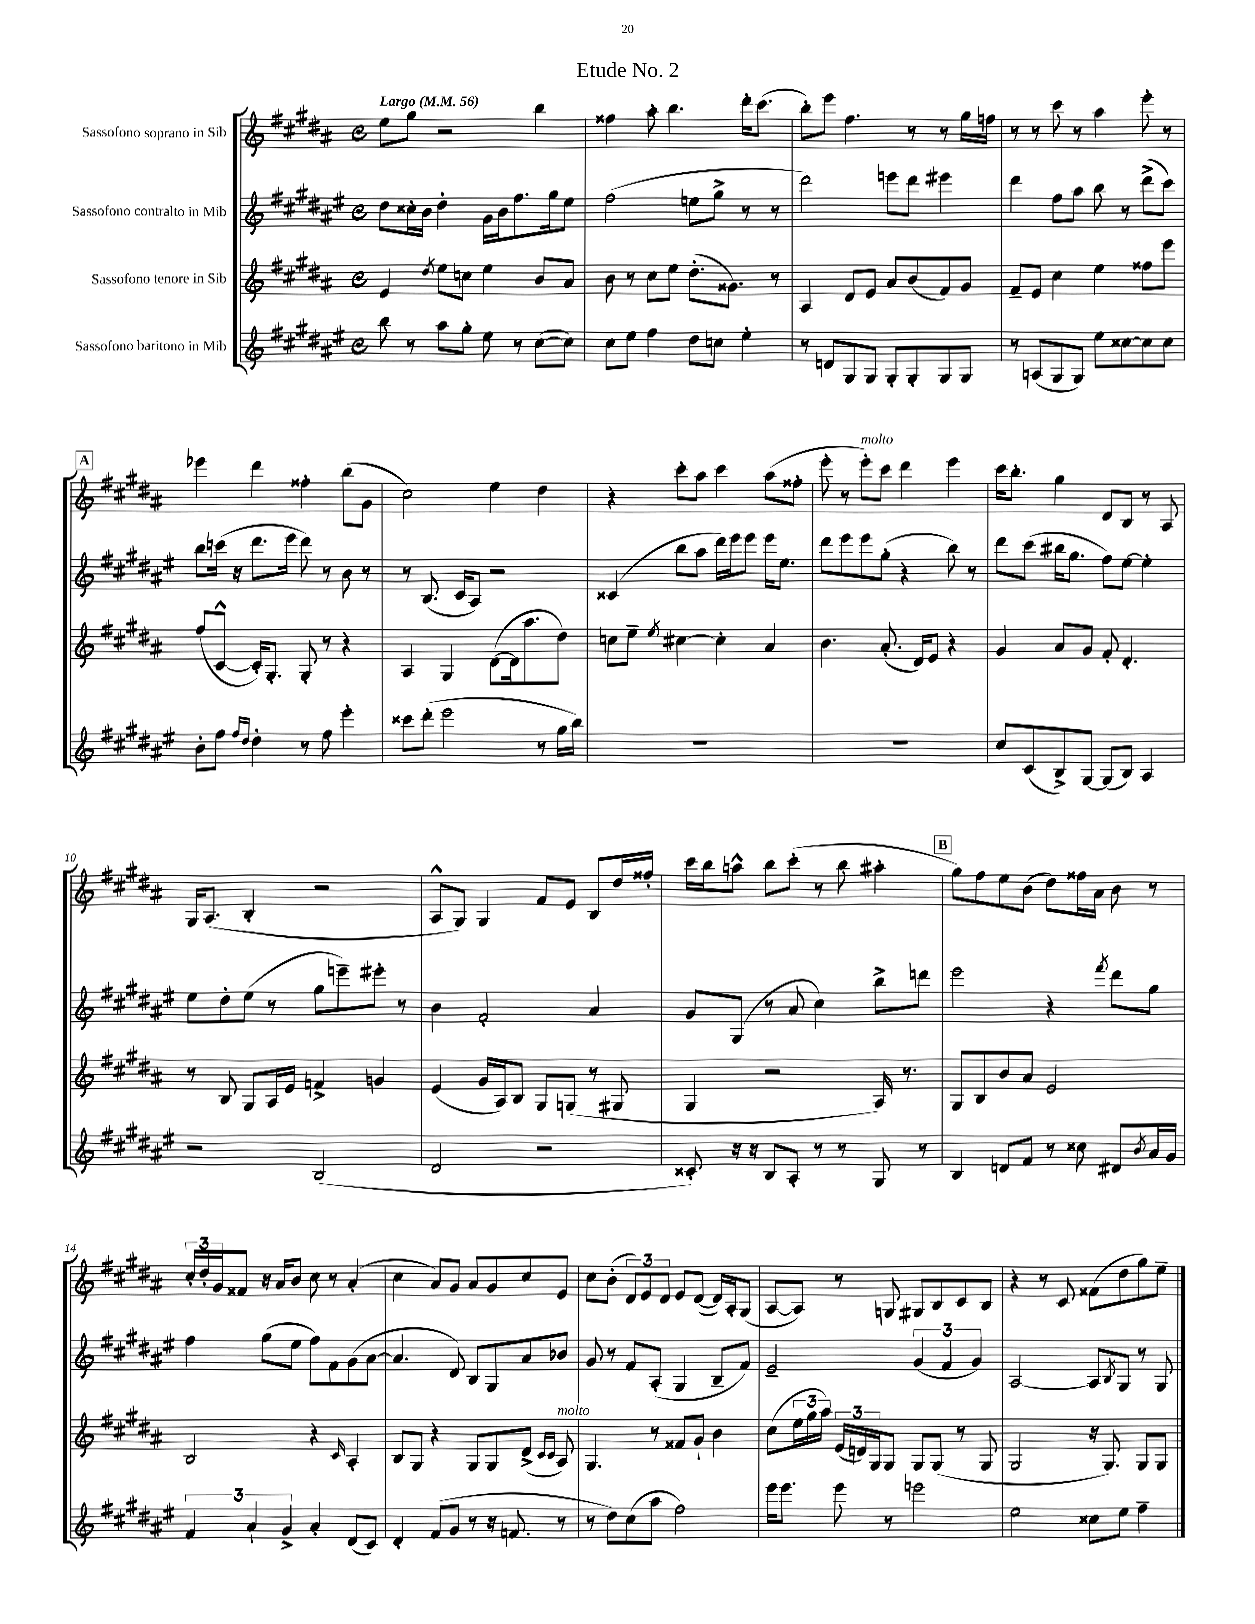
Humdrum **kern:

**kern	**kern	**kern	**kern
*staff4	*staff3	*staff2	*staff1
*clefG2	*clefG2	*clefG2	*clefG2
*k[f#c#g#d#a#e#]	*k[f#c#g#d#a#]	*k[f#c#g#d#a#e#]	*k[f#c#g#d#a#]
*M4/4	*M4/4	*M4/4	*M4/4
*met(c)	*met(c)	*met(c)	*met(c)
*MM56	*MM56	*MM56	*MM56
8bb\	4e/	8dd#\L	8ee\L
8r	.	16cc##'\L	8gg#\J
.	.	16b\JJ	.
.	8qdd#/	.	.
8aa#\L	8ee\L	4dd#'\	2r
8gg#'\J	8cc\J	.	.
8ee#\	4ee\	16g#\LL	.
.	.	16b\J	.
8r	.	8.ff#\	.
([8cc#\L	8b/L	.	4bb\
.	.	16gg#\k	.
8cc#\]J)	8a#/J	8ee#\J	.
=	=	=	=
8cc#\L	8b\	(2ff#\	4ff##\
8ee#\J	8r	.	.
4ff#\	8cc#\L	.	8aa#'\
.	8ee\J	.	4.bb\
8dd#\L	(8.dd#'\L	8ee\L	.
8cc\J	.	8gg#^\J	.
.	8.g##\J)	.	.
4ee#'\	.	8r	16ddd#'\LK
.	.	.	(8.ccc#\J
.	8r	8r	.
=	=	=	=
8r	4A#/	2ddd#\)	8bb'\L)
8d/L	.	.	8eee\J
8G#/	8d#/L	.	4.ff#\
8G#/J	8e/J	.	.
8G#'/L	8a#/L	8eee\L	.
8G#'/	(8b/	8ddd#\J	8r
8G#/	8f#/)	4eee#\	8r
8G#/J	8g#/J	.	16gg#\LL
.	.	.	16ff\JJ
=	=	=	=
8r	8f#~/L	4ddd#\	8r
(8A/L	8e/J	.	8r
8G#/	4cc#\	8ff#\L	8ccc#\
8G#/J)	.	8aa#\J	8r
8ee#\L	4ee\	8bb\	4aa#\
[8cc##\	.	8r	.
8cc##\]	8ff##\L	(8ddd#^\L	8eee'\
8cc##\J	8eee\J	8ccc#\J)	8r
=	=	=	=
8b'\L	(8ff#/L	8bb\L	4eee-\
8ff#\J	[8c#^^/J	(16ccc\Jk	.
.	.	16r	.
16qqff#/LL	.	.	.
16qqdd#/JJ	.	.	.
4dd#'\	16c#'/]LK)	8.ddd#\L	4ddd#\
.	8.G#'/J	.	.
.	.	16eee#\Jk	.
8r	8G#'/	8ddd#\)	4ff##'\
8ff#\	8r	8r	.
4eee#'\	4r	8b\	(8bb\L
.	.	8r	8g#\J
=	=	=	=
8ccc##\L	4A#/	8r	2cc#\)
(8ddd#'\J	.	(8.B/	.
2eee#\	4G#/	.	.
.	.	16c#/LK	.
.	.	8A#/J)	.
.	([8d#\L	2r	4ee\
.	16d#\]k	.	.
.	8.aa#\	.	.
8r	.	.	4dd#\
16gg#\LL	8dd#\J)	.	.
16bb\JJ)	.	.	.
=	=	=	=
1r	8cc\L	(4c##/	4r
.	8ee~\J	.	.
.	8qee/	.	.
.	[4cc#\	8bb\L	8ccc#'\L
.	.	8aa#\J	8aa#\J
.	4cc#'\]	16ddd#\LL)	4ccc#\
.	.	16eee#\J	.
.	.	8eee#\J	.
.	4a#/	16eee#\LK	(8aa#\L
.	.	8.ee#\J	.
.	.	.	8ff##'\J
=	=	=	=
1r	4.b\	8ddd#\L	8eee'\
.	.	8eee#\	8r
.	.	8eee#\	8eee'\L)
.	(8.a#'/	(8gg#'\J	8ccc#\J
.	.	4r	4ddd#\
.	16d#/LK)	.	.
.	8e/J	.	.
.	4r	8bb\)	4eee\
.	.	8r	.
=	=	=	=
8cc#/L	4g#/	8ddd#\L	16ccc#\LK
.	.	.	8.bb'\J
(8c#/	.	(8ccc#\J	.
8B^/)	8a#/L	16bb#\LK	4gg#\
.	.	8.gg#\J	.
[8G#/J	8g#/J	.	.
(8G#/]L	8f#'/	8ff#\L)	8d#/L
8B/J)	4.d#'/	[8ee#\J	8B/J
4A#/	.	4ee#'\]	8r
.	.	.	8A#/
=	=	=	=
2r	8r	8ee#\L	16G#/LK
.	.	.	(8.A#/J
.	8B/	8dd#'\	.
.	8G#/L	(8ee#\J	4B'/
.	16A#/L	8r	.
.	16e/JJ	.	.
(2B/	4f^/	8gg#\L	2r
.	.	8eee~\)	.
.	4g/	8eee#'\J	.
.	.	8r	.
=	=	=	=
2d#/	(4e/	4b\	8A#^^/L
.	.	.	8G#/J)
.	16g#/LL	2f#'/	4G#/
.	16A#/J)	.	.
.	8B/J	.	.
2r	8G#/L	.	8f#/L
.	(8G/J	.	8e/J
.	8r	4a#/	8B/L
.	8G#/	.	16dd#/L
.	.	.	16ff##'/JJ
=	=	=	=
8c##'/)	4G#/	8g#/L	16ccc#\LL
.	.	.	16bb\J
16r	.	(8G#/J	8aa^^\J
16r	.	.	.
8B/L	2r	8r	8bb\L
8A#'/J	.	8a#/	(8ccc#'\J
8r	.	4cc#\)	8r
8r	.	.	8bb\
8G#/	16A#/)	8bb^\L	4aa#'\
.	8.r	.	.
8r	.	8ddd\J	.
=	=	=	=
4B/	8G#/L	2eee#\	8gg#\L)
.	8B/	.	8ff#\
8d/L	8b/	.	8ee\
8f#/J	8a#/J	.	(8b\J
8r	2e/	4r	8dd#\L)
8cc##\	.	.	16ff##\L
.	.	.	16a#\JJ
.	.	8qfff#/	.
8d#/L	.	8ddd#\L	8b\
8qb/	.	.	.
16a#/L	.	8gg#\J	8r
16g#/JJ	.	.	.
=	=	=	=
6f#/	2B/	4ff#\	24cc#'/LL
.	.	.	24dd#'/
.	.	.	24g#/J
.	.	.	8f##/J
6a#`/	.	.	.
.	.	(8gg#\L	16r
.	.	.	16a#/LK
6g#^/	.	.	.
.	.	8ee#\J	8b/J
4a#'/	4r	8ff#\L)	8cc#\
.	.	8f#\	8r
.	16qqc#/	.	.
(8d#/L	4A#'/	(8g#\	(4a#'/
8c#/J)	.	[8a#\J	.
=	=	=	=
4d#'/	8B/L	4.a#/]	4cc#\
.	8G#/J	.	.
(8f#/L	4r	.	8a#/L)
8g#/J	.	8d#/)	8g#/J
8r	8G#/L	8B/L	8a#/L
16r	8G#/	8G#/	8g#/
8.f/	.	.	.
.	(8d#^/J	8a#/	8cc#/
.	16qqc#/LL	.	.
.	16qqc#/JJ	.	.
8r	8A#/)	8b-/J	8e/J
=	=	=	=
8r	4.G#/	8g#/	8cc#\L
8dd#\L)	.	8r	(8b'\J
(8cc#\	.	8f#/L	12d#/L)
.	.	.	12e/
8aa#\J	8r	(8A#'/J	.
.	.	.	12d#/J
2ff#\)	8f##/L	4G#/	8e/L
.	8g#`/J	.	([8d#/J
.	4b\	8B~/L	16d#/]LL)
.	.	.	16A#'/J
.	.	8f#/J)	(8G#/J
=	=	=	=
16eee#\LK	(8cc#\L	2e#~/	[8A#/L
8.eee#\J	.	.	.
.	24ee\L	.	8A#/]J)
.	24gg#\	.	.
.	24aa#\JJ)	.	.
8eee#\	(24e/LL	.	8r
.	24d/)	.	.
.	24G#/J	.	.
8r	8G#/J	.	8G/
2eee\	8G#/L	(6g#/	8G#/L
.	(8G#/J	.	8B/
.	.	6f#/	.
.	8r	.	8c#/
.	.	6g#/)	.
.	8G#/	.	8B/J
=	=	=	=
2ee#\	2G#/	[2A#/	4r
.	.	.	8r
.	.	.	8c#/
8cc##\L	16r	8A#/]L	(8f##\L
.	8.G#/)	.	.
.	.	8qB/	.
8ee#\J	.	8G#/J	8dd#\
4ff#~\	8G#/L	8r	8gg#\)
.	8G#/J	8G#/	8ee~\J
==	==	==	==
*-	*-	*-	*-
